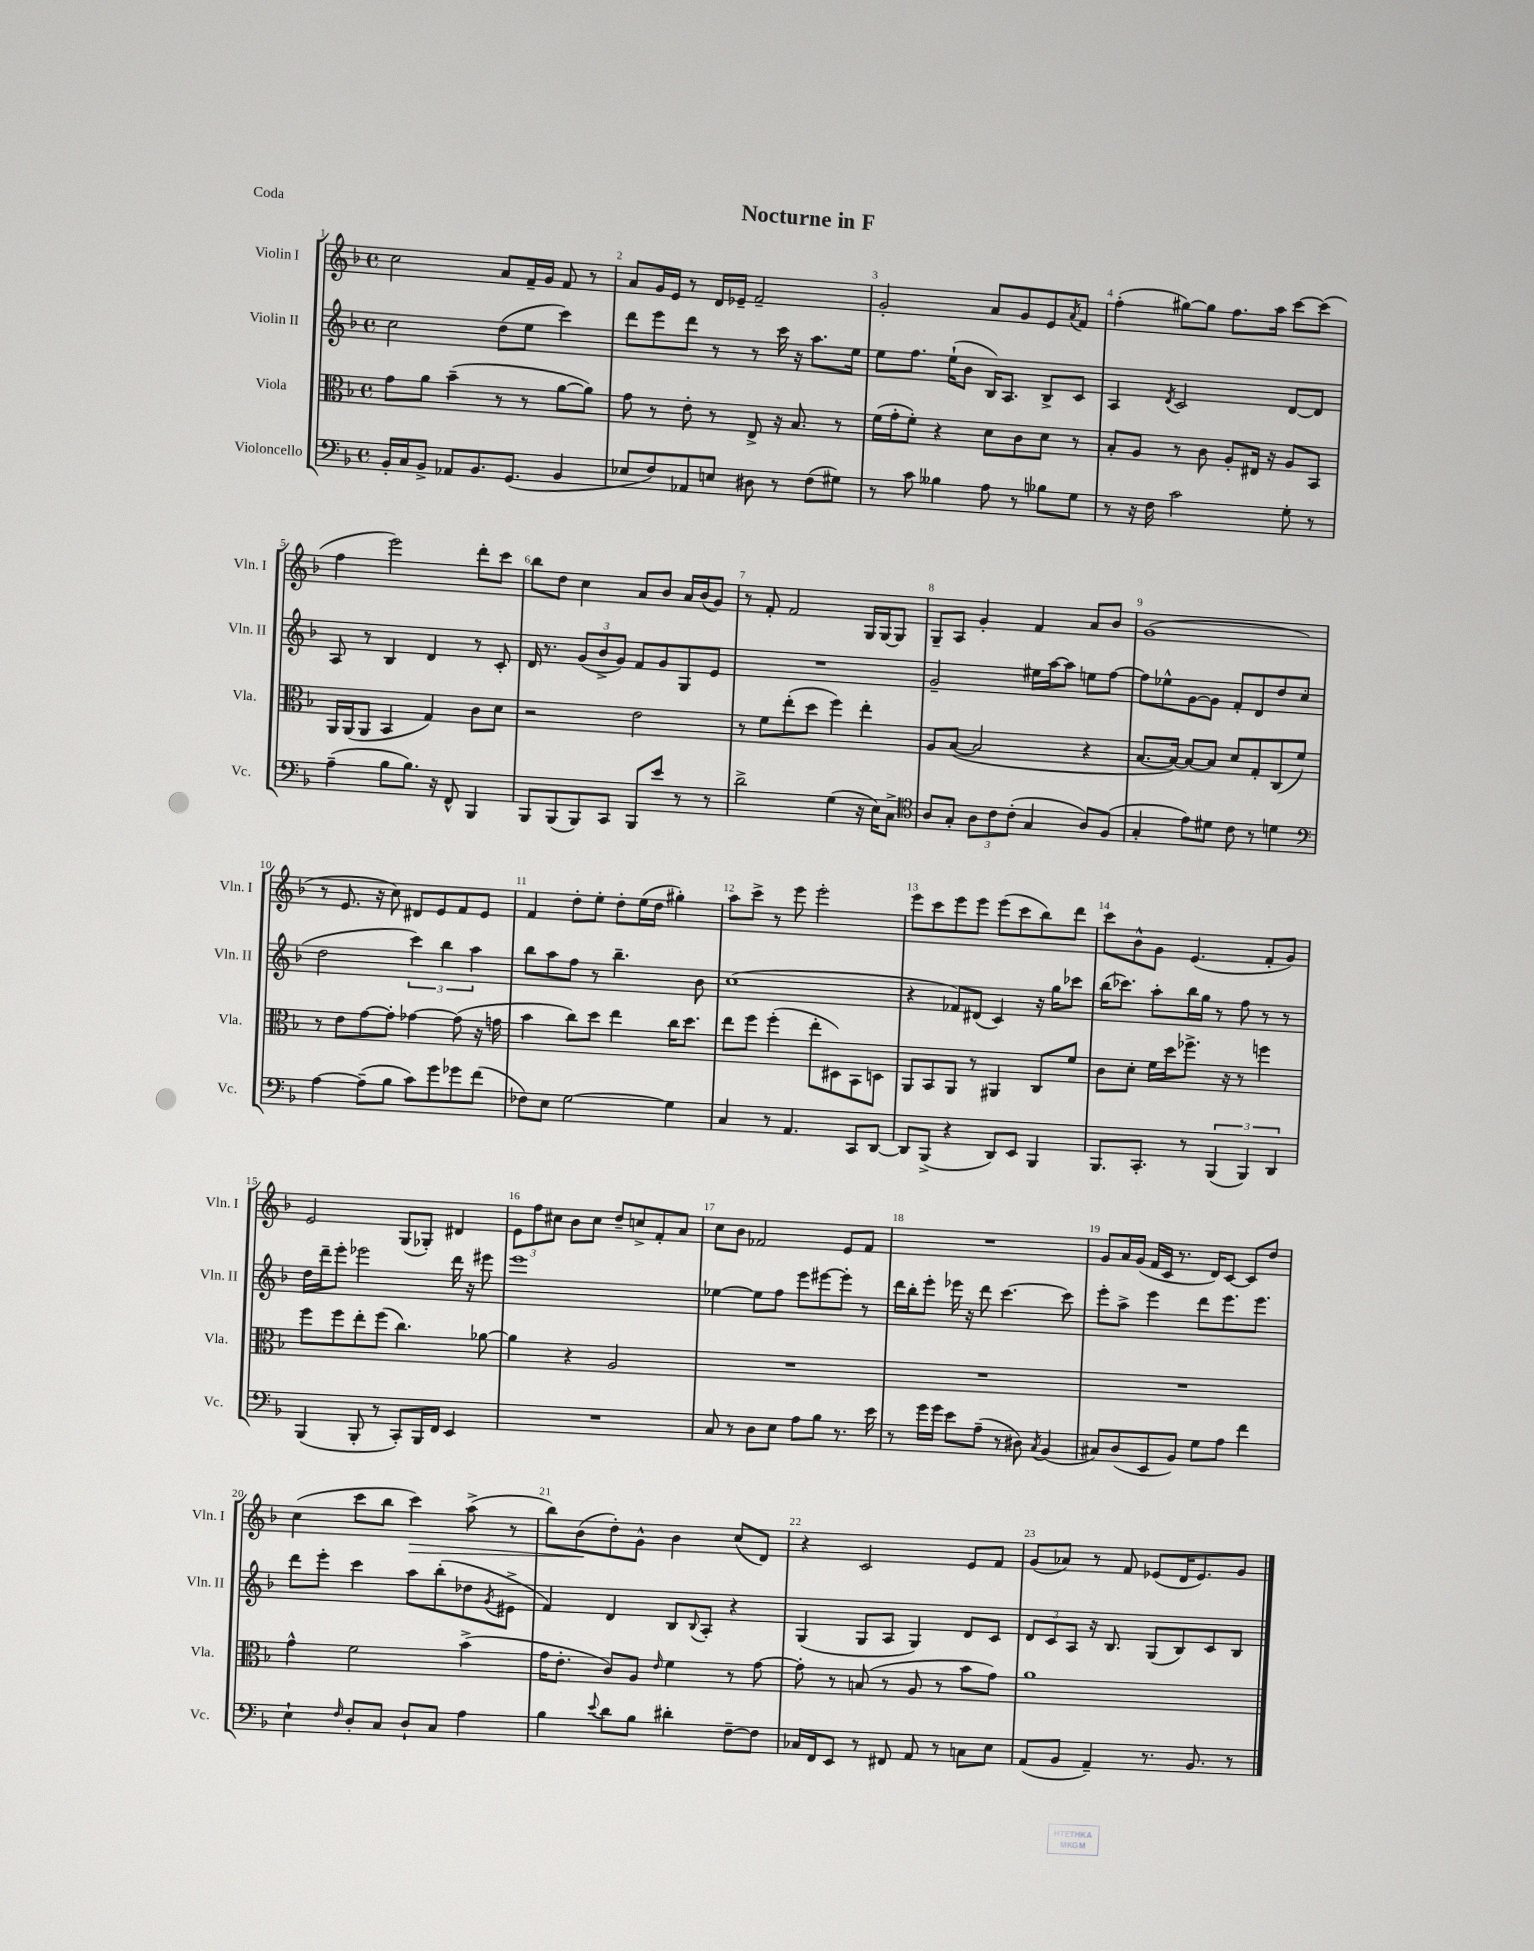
\header { title = "Nocturne in F" piece = "Coda" }
<<
\new StaffGroup <<
\new Staff = "s0" \with { instrumentName = "Violin I" shortInstrumentName = "Vln. I" } {
    \clef treble \key f \major \defaultTimeSignature \time 4/4
    c''2 a'8 f'16-- g'16 f'8 r8 |
    a'8 g'16 e'16 r8 d'16 ees'16-- f'2-- |
    g'2-. a'8 g'8 e'8 \acciaccatura { a'8 } f'8 |
    f''4-.( gis''8~) gis''8 f''8. a''16 c'''8~ c'''8( |
    f''4 e'''2) d'''8-. c'''8 |
    bes''8 d''8 c''4 a'8 bes'8 a'16 bes'16( g'8) |
    r8 f'8-. f'2 g16 g16~ g8 |
    g8-- a8 g'4-. f'4 a'8 bes'8 |
    g'1( |
    r8 e'8. r16 c''8) dis'8 e'8 f'8 e'8 |
    f'4 d''8-. e''8-. d''8-. e''16( d''16 gis''4-.) |
    a''8 c'''8-> r8 e'''8 e'''2-. |
    e'''8 c'''8 e'''8 e'''8 e'''8( c'''8 bes''8) d'''8 |
    c'''8 bes'8-^ g'8 e'4.( f'8-. g'8) |
    e'2 g8( ges8-.) dis'4 |
    \tuplet 3/2 { e'8 f''8 cis''8 } bes'8 cis''8 d''8-- c''8-> f'8-. a'8 |
    c''8 bes'8 fes'2 e'8 fes'8 |
    R1 |
    g'8 a'16 g'16( f'16 c'16 r8. d'16) c'8~ c'8 d''8 |
    c''4( c'''8 bes''8 c'''4\>) a''8->( r8 |
    bes''8) bes'8\!( d''8-.) g'8-^ bes'4 c''8( d'8) |
    r4 c'2 e'8 f'8 |
    g'8( aes'8) r8 f'8 ees'8( d'16 ees'8.) g'8 \bar "|." |
}
\new Staff = "s1" \with { instrumentName = "Violin II" shortInstrumentName = "Vln. II" } {
    \clef treble \key f \major \defaultTimeSignature \time 4/4
    c''2 d''8( e''8 c'''4) |
    d'''8 e'''8 d'''8 r8 r8 c'''16 r16 a''8. e''16 |
    e''8 f''8. e''16-!( bes'8 bes16) a8. bes8-> c'8 |
    a4 \acciaccatura { d'8 } c'2 d'8~ d'8 |
    a8 r8 bes4 d'4 r8 c'8-. |
    d'16 r8. \tuplet 3/2 { g'8( bes'8-> g'8) } f'8 g'8 g8 e'8 |
    R1 |
    g'2-- eis''16 a''16~ a''8 e''8 f''8~ |
    f''8 ees''8-^ g'8~ g'8 f'8-. d'8 d''8 c''8( |
    d''2 \tuplet 3/2 { c'''4) bes''4 a''4 } |
    bes''8 a''8 f''8 r8 bes''4.-- bes'8 |
    c''1( |
    r4 fes'8) dis'8( c'4) r16 g''16 ces'''8 |
    bes''16( ces'''8.) a''8-. bes''16 g''16 r8 f''8 r8 r8 |
    d''16 d'''16-- e'''8-. ees'''2 d'''16 r16 eis'''8 |
    e'''1 |
    ees''4~ ees''8 f''8 e'''8 eis'''8~ eis'''8-. r8 |
    d'''16 bes''16-. e'''8-. ees'''16 r16 d'''8 c'''4.~ c'''8 |
    e'''8-. a''8-> e'''4 d'''8 e'''8. e'''8. |
    d'''8 e'''8-. c'''4 a''8 bes''8-.( des''8 \acciaccatura { g'8 } eis'8-> |
    f'4) d'4 bes8 \appoggiatura { bes8 } a8-. r4 |
    g4( g8 a8 g4) d'8 c'8 |
    \tuplet 3/2 { d'8 c'8 a8 } r16 bes8. g8( bes8) c'8 bes8 \bar "|." |
}
\new Staff = "s2" \with { instrumentName = "Viola" shortInstrumentName = "Vla." } {
    \clef alto \key f \major \defaultTimeSignature \time 4/4
    g'8 a'8 bes'4--( r8 r8 a'8~ a'8) |
    g'8 r8 e'8-. r8 e8-> r16 bes8. r8 |
    f'16( g'16-. f'8-.) r4 d'8 c'8 d'8 r8 |
    bes8-. a8 r8 c'8 a8-. eis16 r16 a8 bes,8 |
    a,16 a,16( a,8 bes,4 g4) c'8 d'8 |
    r2 e'2 |
    r8 f'8 e''8-.( d''8 f''4) e''4-. |
    a8 bes8~( bes2 r4 |
    bes8.~ bes16~) bes8~ bes8 d'8 g8-. c8( f'8) |
    r8 e'8 g'8~ g'8-. ges'4~ ges'8( r16 g'16 |
    bes'4 c''8) d''8 e''4 c''16 d''8. |
    e''8 f''8 f''4-.( e''8-. dis8) bes,8 d8 |
    a,8 bes,8 a,8 r8 ais,4 c8 f'8 |
    c'8 d'8-. f'16 d''16 fes''8.-> r16 r8 f''4 |
    f''8 f''8 e''8-. f''8( c''4.) aes'8~ |
    aes'4 r4 a2 |
    R1 |
    R1 |
    R1 |
    g'4-^ f'2 bes'4->( |
    g'16 e'8.-. c'8) a8 \grace { e'16 } f'4 r8 g'8~ |
    g'8-. r8 b8( r8 a8 r8 bes'8 g'8) |
    a'1 \bar "|." |
}
\new Staff = "s3" \with { instrumentName = "Violoncello" shortInstrumentName = "Vc." } {
    \clef bass \key f \major \defaultTimeSignature \time 4/4
    bes,16-. c16 bes,8-> aes,8 bes,8. g,8.( bes,4 |
    ees8 f8) aes,8 e8 dis8 r8 f8( gis8) |
    r8 c'8 beses4 a8 r8 bes8 g8 |
    r8 r16 f16 c'2 g8-. r8 |
    a4--( bes8 bes8.) r16 f,8-^ bes,,4 |
    bes,,8 bes,,8( bes,,8) c,8 bes,,8 e'8 r8 r8 |
    d'2-> g4( r16 e16) c8-> |
    \clef tenor a8 g8-. \tuplet 3/2 { a8 c'8 c'8-.( } g4 a8) f8( |
    g4-. e'8) dis'8 c'8 r8 d'4 |
    \clef bass a4~ a8--( bes8 c'8) g'8 ges'8 f'8( |
    fes8) e8 g2~ g4 |
    c4 r8 a,4. c,8 d,8~ |
    d,8 bes,,8->( r4 d,8) e,8 bes,,4 |
    bes,,8. c,8.-. r8 \tuplet 3/2 { bes,,4( bes,,4) d,4 } |
    bes,,4( bes,,8-. r8 c,8-.) bes,,16 f,16 e,4 |
    R1 |
    c8 r8 d8 e8 a8 bes8 r8. e'16 |
    r8 g'16 g'16 e'8 a8--( r8 dis8) \acciaccatura { c8 } bes,4( |
    cis8) d8( e,8 bes,8) g8 a8 f'4 |
    e4-! \grace { f16 } d8-. c8 d8-! c8 a4 |
    bes4 \appoggiatura { e'8 } d'8 bes8 dis'4-. f8~-- f8 |
    ces16 f,16 e,8 r8 fis,8 a,8 r8 c8 e8 |
    a,8( bes,8 a,4--) r8. bes,8. r8 \bar "|." |
}
>>
>>
\layout { \context { \Score \override BarNumber.break-visibility = ##(#f #t #t) barNumberVisibility = #all-bar-numbers-visible } }
